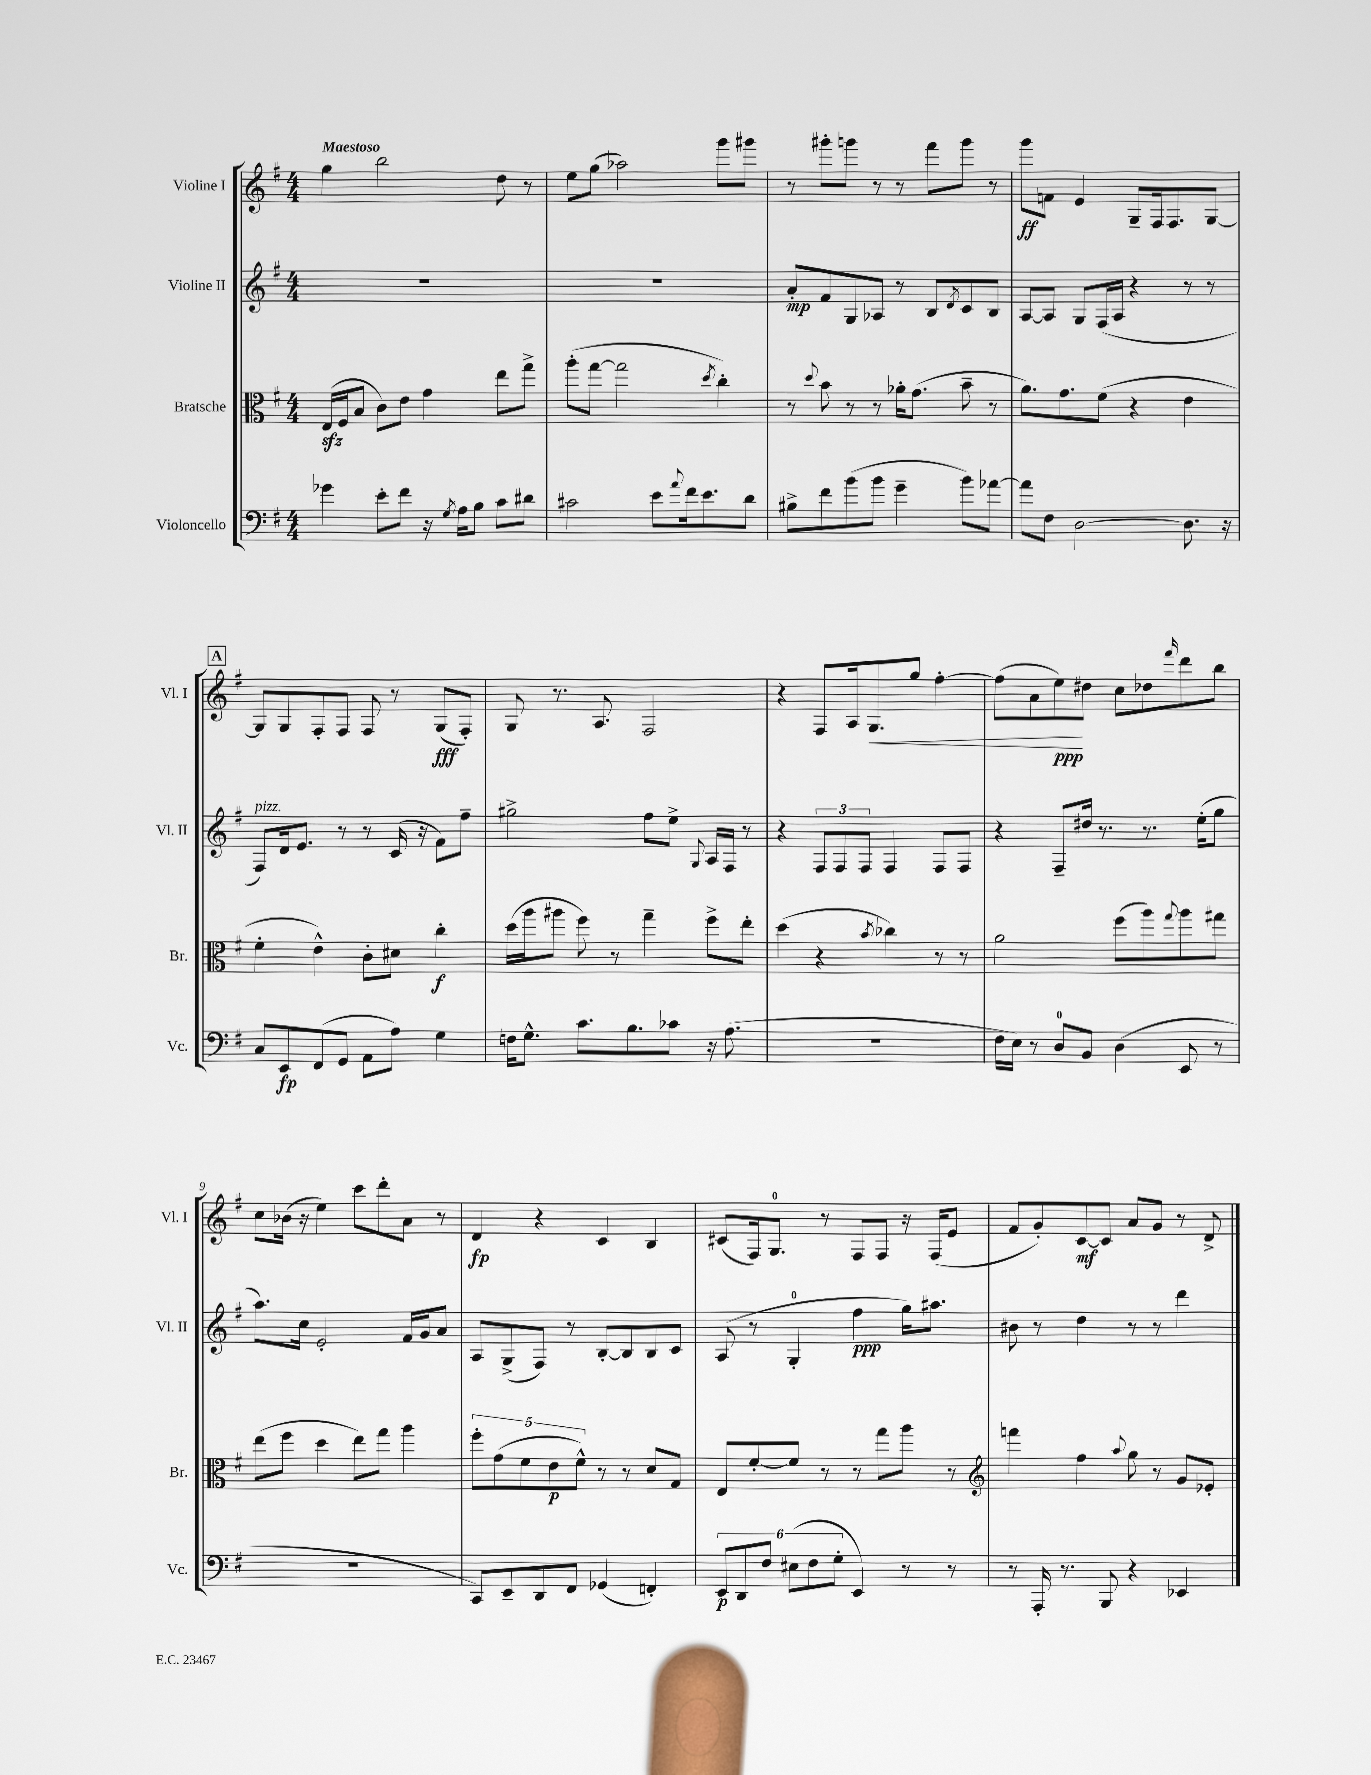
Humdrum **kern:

**kern	**kern	**kern	**kern
*staff4	*staff3	*staff2	*staff1
*clefF4	*clefC3	*clefG2	*clefG2
*k[f#]	*k[f#]	*k[f#]	*k[f#]
*M4/4	*M4/4	*M4/4	*M4/4
4g-	(16E	1r	4gg
.	16F#	.	.
.	8B	.	.
8e'	8c)	.	2bb
8f#	8e	.	.
16r	4g	.	.
8qG	.	.	.
16A	.	.	.
8B	.	.	.
8c	8ee	.	8dd
8d#	8gg^	.	8r
=	=	=	=
2c#	(8aa'	1r	8ee
.	[8gg	.	(8gg
.	2gg]	.	2aa-)
8e	.	.	.
8qqa	.	.	.
16f#	.	.	.
8.e	.	.	.
.	8qdd	.	.
.	4cc')	.	8ggg
8d	.	.	8ggg#
=	=	=	=
8B#^	8r	8a'	8r
.	8qqdd	.	.
8f#	8b	8f#	8ggg#'
(8b	8r	8G	8ggg
8b	8r	8A-	8r
4g~	16a-'	8r	8r
.	(8.g	.	.
.	.	8B	8fff#
.	.	8qd	.
8b)	8b~	8c	8ggg
[8a-	8r	8B	8r
=	=	=	=
8a-]	8.a)	[8A	8ggg
8F#	.	8A]	8f
.	8.g	.	.
[2D	.	8G	4e
.	(8f#	(16F#	.
.	.	16A	.
.	4r	4r	8G~
.	.	.	16F#
.	.	.	8.F#
8.D]	4e	8r	.
.	.	8r	[8G
16r	.	.	.
=	=	=	=
8C	4f#'	8F#)	8G]
8EE	.	16d	8G
.	.	8.e	.
(8FF#	4e^^)	.	8F#'
8GG	.	8r	8F#
8AA	8c'	8r	8F#
8A)	8d#	(16c	8r
.	.	16r	.
4G	4cc'	8f#)	(8G
.	.	8ff#~	8F#')
=	=	=	=
16F	(16dd	2gg#^	8G
8.G^^	16aa	.	.
.	8aa#	.	8.r
8.c	8ff#)	.	.
.	.	.	8.A
.	8r	.	.
8.B	.	.	.
.	4gg~	8ff#	2F#
8c-	.	8ee^	.
.	.	8qqG	.
16r	8ff#^	16A	.
(8.A	.	16F#	.
.	8ee'	8r	.
=	=	=	=
1r	(4dd	4r	4r
.	4r	12F#	8F#
.	.	12F#	.
.	.	.	16A
.	.	12F#	.
.	.	.	8.G
.	8qb	.	.
.	4cc-)	4F#	.
.	.	.	8gg
.	8r	8F#	[4ff#'
.	8r	8F#	.
=	=	=	=
16F#	2a	4r	(8ff#]
16E)	.	.	.
8r	.	.	8a
8D	.	8F#~	8ee)
8BB	.	16dd#	8dd#
.	.	8.r	.
(4D	(8ff#	.	8cc
.	8aa)	8.r	8dd-
.	8qqgg	.	16qqfff#
8EE	8aa	.	8ddd
.	.	(16ee'	.
8r	8gg#	8gg	8bb
=	=	=	=
1r	(8ee	8.aa)	8cc
.	8ff#	.	(16b-
.	.	16cc	16r
.	4dd	2e'	4ee)
.	8ee)	.	8ccc
.	8gg	.	8ddd'
.	4aa	16f#	8a
.	.	16g	.
.	.	8a	8r
=	=	=	=
8CC)	10ff#'	8A	4d
.	(10g	.	.
8EE~	.	(8G^	.
.	10f#	.	.
8DD	.	8F#)	4r
.	10e	.	.
8FF#	.	8r	.
.	10f#^^)	.	.
(4GG-	8r	[8B'	4c
.	8r	8B]	.
4FF')	8d	8B	4B
.	8G	8c	.
=	=	=	=
12EE	8E	(8A	(8c#
12DD	.	.	.
.	[8f#'	8r	16F#)
12F#	.	.	.
.	.	.	8.G
(12E#	8f#]	4G'	.
12F#	.	.	.
.	8r	.	8r
12G'	.	.	.
4EE)	8r	4ff#	8F#
.	8gg	.	8F#
8r	8aa	16gg)	16r
.	.	8.aa#	(16F#
8r	8r	.	8e
=	=	=	=
*	*clefG2	*	*
8r	4fff	8b#	8f#
16AAA'	.	8r	8g')
8.r	.	.	.
.	4ff#	4dd	[8c
8BBB	.	.	8c]
.	8qqaa	.	.
4r	8gg	8r	8a
.	8r	8r	8g
4EE-	8g	4ddd	8r
.	8e-'	.	8d^
==	==	==	==
*-	*-	*-	*-
